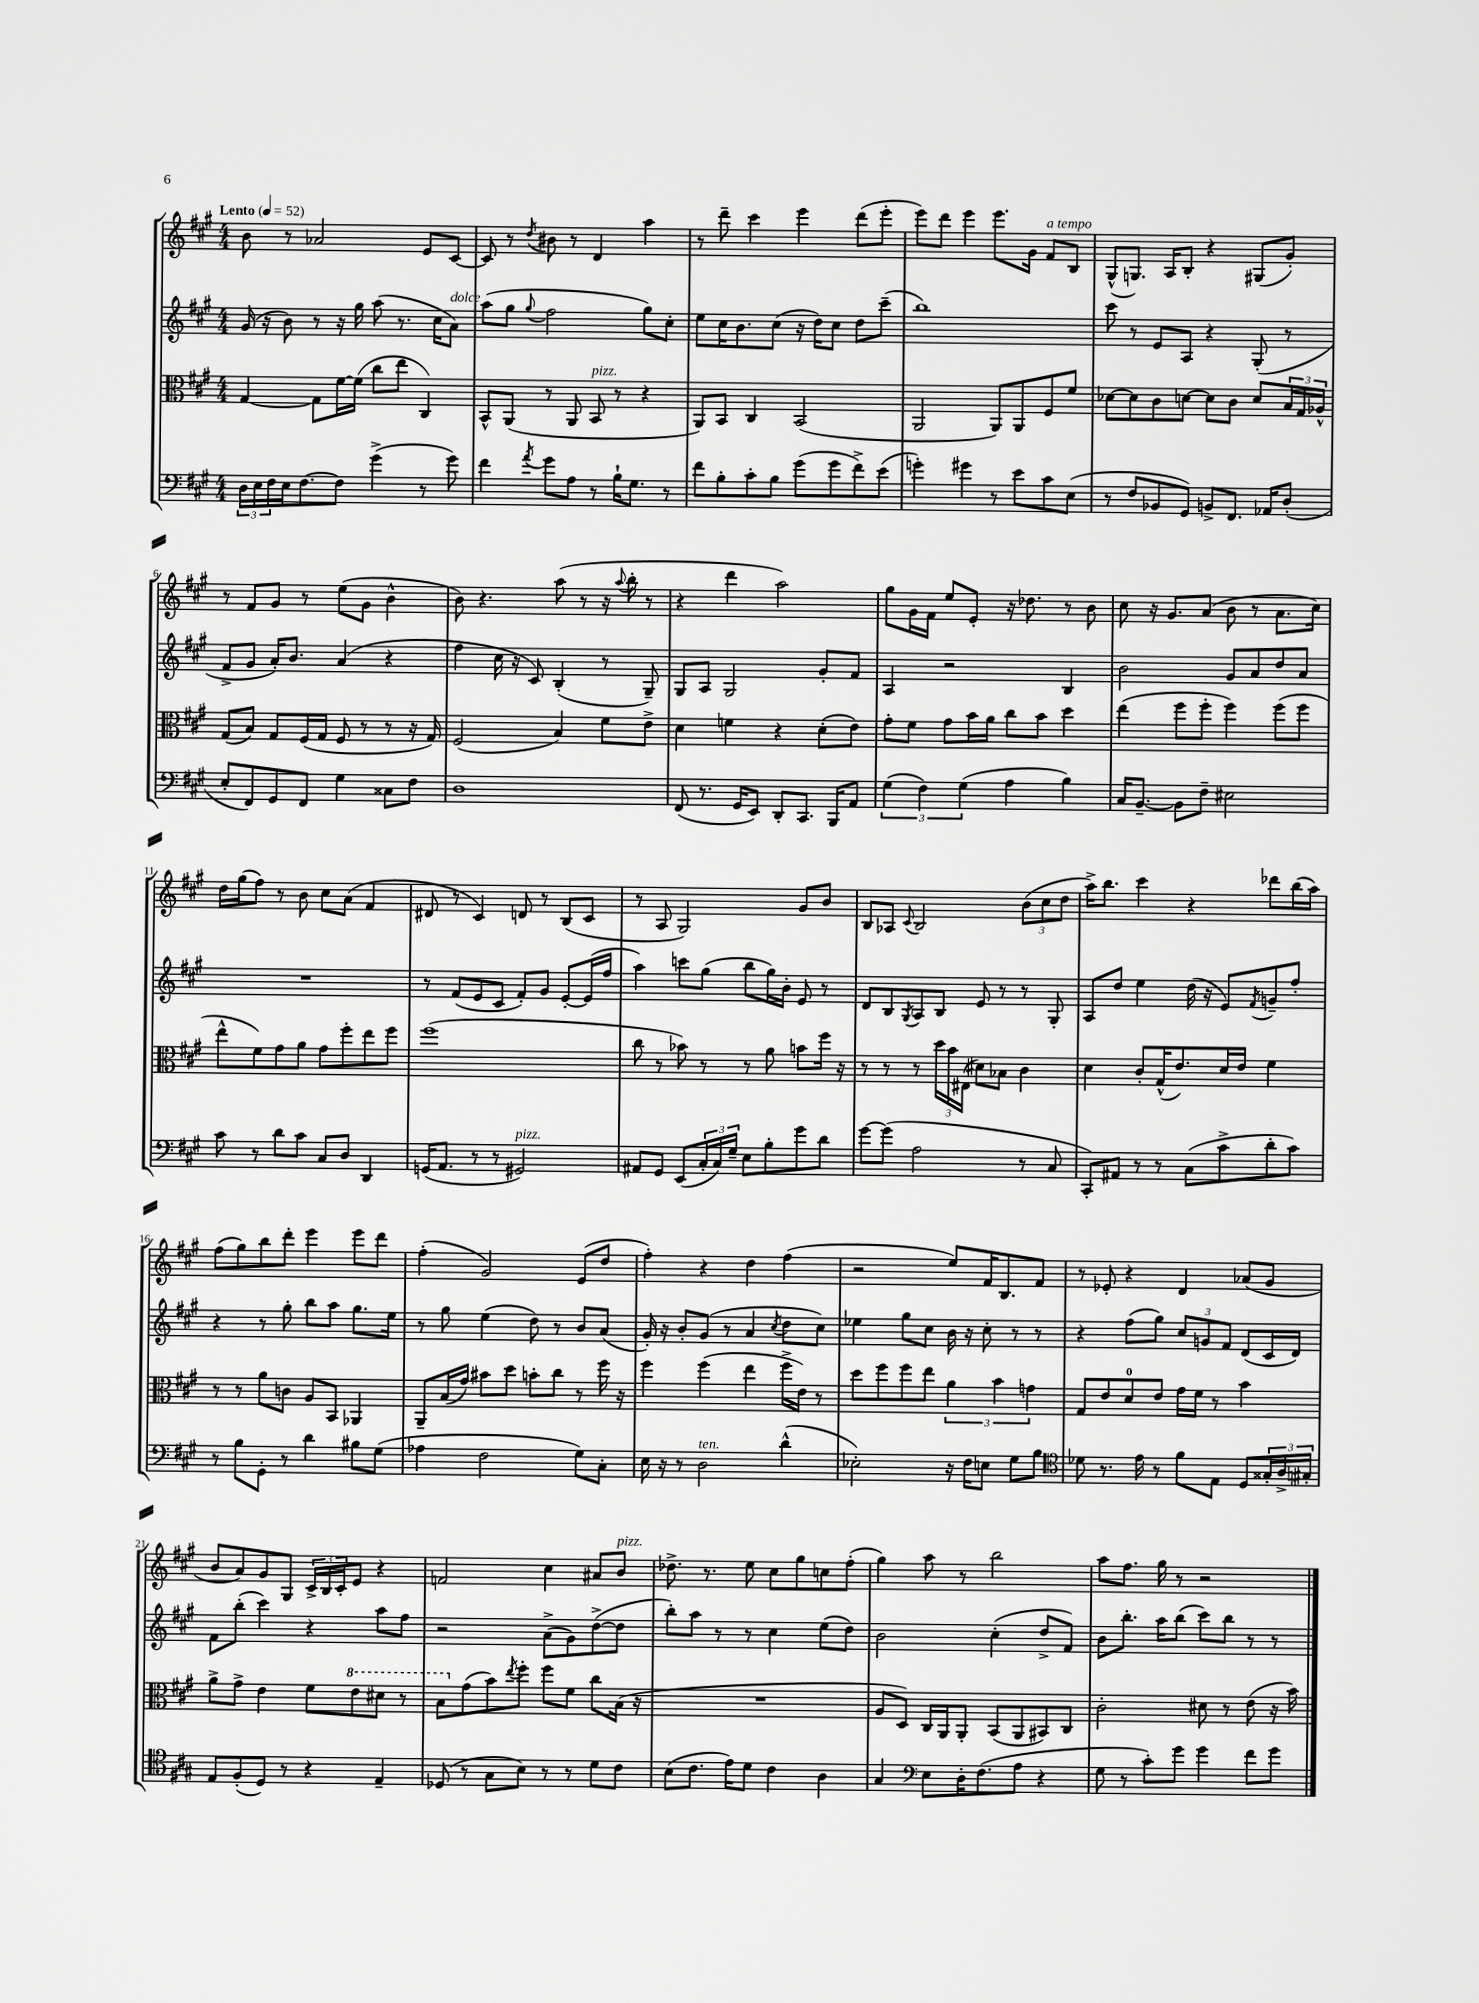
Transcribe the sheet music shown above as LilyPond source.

<<
\new StaffGroup <<
\new Staff = "s0" {
    \clef treble \key a \major \numericTimeSignature \time 4/4 \tempo "Lento" 4 = 52
    b'8 r8 aes'2 e'8 cis'8~ |
    cis'8 r8 \acciaccatura { d''8 } bis'8 r8 d'4 a''4 |
    r8 d'''8-- cis'''4 e'''4 d'''8( e'''8-. |
    e'''8) d'''8 e'''4 e'''8. gis'16 fis'8^\markup { \italic "a tempo" } b8 |
    gis8-^( g8.) a16 b8-. r4 gis8( gis'8-.) |
    r8 fis'8 gis'8 r8 e''8( gis'8 b'4-^ |
    b'8) r4. a''8( r8 r16 \appoggiatura { a''8 } b''16-. r8 |
    r4 d'''4 a''2) |
    gis''8 gis'16 fis'16 e''8 e'8-. r16 des''8. r8 b'8 |
    cis''8 r16 gis'8. a'8( b'8 r8 a'8. cis''16) |
    d''16 gis''16( fis''8) r8 b'8 cis''8 a'8( fis'4 |
    dis'8 r8 cis'4) d'8 r8 b8( cis'8 |
    r8 a8 gis2) gis'8 b'8 |
    b8 aes8 \appoggiatura { cis'8 } b2 \tuplet 3/2 { b'8( cis''8 d''8 } |
    a''16->) b''8. cis'''4 r4 des'''8 b''16( a''16) |
    fis''8( gis''8) b''8 d'''8-. e'''4 e'''8 d'''8 |
    fis''4-.( gis'2) e'8( d''8 |
    fis''4-.) r4 d''4 fis''4( |
    r2 e''8) fis'16 b8. fis'8 |
    r8 ees'8-. r4 d'4 aes'8( gis'8 |
    b'8 a'8) gis'8 gis8 \tuplet 3/2 { cis'16-> b16 cis'16-. } e'8 r4 |
    f'2 cis''4 ais'8 b'8^\markup { \italic "pizz." } |
    des''8.-> r8. e''8 cis''8 gis''8 c''8 fis''8-.( |
    gis''4) a''8 r8 b''2 |
    a''8 fis''8. gis''16 r8 r2 \bar "|." |
}
\new Staff = "s1" {
    \clef treble \key a \major \numericTimeSignature \time 4/4
    gis'16( r16 b'8) r8 r16 gis''16 a''8( r8. cis''16 a'8^\markup { \italic "dolce" }) |
    a''8( gis''8 \appoggiatura { gis''8 } fis''2 gis''8) cis''8-. |
    e''8 cis''16 b'8. cis''8( r16 d''16) cis''8 d''8 cis'''8--( |
    b''1) |
    cis'''8 r8 e'8 a8 r4 gis8-.( r8 |
    fis'8-> gis'8 a'16-.) b'8. a'4( r4 |
    fis''4 cis''16 r16 cis'8) b4-.( r8 gis8--) |
    gis8 a8 gis2 gis'8-. fis'8 |
    a4 r2 b4 |
    b'2 gis'8 a'8 d''8 a'8 |
    R1 |
    r8 fis'8( e'8 cis'8 fis'8-.) gis'8 e'8~-. e'16( fis''16 |
    a''4) c'''8 gis''8( b''8 gis''16) b'16-. e'8 r8 |
    d'8 b8 \acciaccatura { gis8 } a8 b8 e'8 r8 r8 gis8-. |
    a8 d''8 e''4 d''16( r16 e'8) \acciaccatura { fis'8 } g'8-- fis''8-. |
    r4 r8 gis''8-. b''8 a''8 gis''8. e''16 |
    r8 gis''8 e''4( d''8) r8 b'8 a'8( |
    gis'16-.) r16 b'8-. gis'8( r8 a'4 \acciaccatura { cis''8 } d''8 cis''8) |
    ees''4 gis''8 cis''8 b'16 r16 cis''8-. r8 r8 |
    r4 fis''8( gis''8) \tuplet 3/2 { cis''8 g'8 fis'8 } d'8( cis'16 d'16) |
    fis'8 b''8-.( cis'''4) r4 a''8 fis''8 |
    r2 a'8->( gis'8) d''8~->( d''8 |
    b''8-.) a''8 r8 r8 cis''4 e''8( d''8) |
    b'2 cis''4-.( d''8-> fis'8) |
    b'8 b''8.-. a''16 b''8( cis'''8) b''8 r8 r8 \bar "|." |
}
\new Staff = "s2" {
    \clef alto \key a \major \numericTimeSignature \time 4/4
    gis4~ gis8 fis'16~ fis'16( cis''8 e''8 cis4) |
    b,8-^ a,8( r8 a,8 b,8^\markup { \italic "pizz." } r8 r4 |
    a,8) b,8 cis4 b,2( |
    a,2 a,8) a,8 fis8 fis'8 |
    des'8~ des'8 cis'8 d'8~ d'8 cis'8 d'8 \tuplet 3/2 { b16 gis16 aes16-^ } |
    gis8( b8) gis8 fis16( gis16 fis8 r8 r8 r16 gis16) |
    fis2( b4) fis'8 e'8-> |
    d'4 f'4 r4 d'8-.( e'8) |
    gis'8-. fis'8 gis'8 b'16 a'16 cis''8 b'8 d''4 |
    e''4( fis''8 fis''8-. fis''4) fis''8( fis''8 |
    e''8-^ fis'8) gis'8 a'8 gis'8 fis''8-. e''8 fis''8 |
    fis''1( |
    cis''8 r8 bes'8) r8 r8 a'8 b'8 fis''16 r16 |
    r8 r8 r8 \tuplet 3/2 { d''16 b'16 eis16( } dis'8) bes8 cis'4 |
    d'4 cis'8-. gis16-^( e'8.) d'16 e'16 fis'4 |
    r8 r8 a'8 c'8 a8 b,8 aes,4 |
    a,8-- b16( gis'16) bis'8 d''8 b'8-. cis''8 r8 fis''16 r16 |
    fis''4 fis''4( e''4 fis''16-> e'16) r8 |
    d''8 fis''8 fis''8 e''8 \tuplet 3/2 { a'4 b'4 g'4 } |
    gis8 e'8 d'8-0 e'8 gis'16 fis'16 r8 b'4 |
    a'8-> gis'8-> e'4 fis'8 \ottava #1 e''8 dis''8 r8 |
    b'8 \ottava #0 gis'8( b'8) \acciaccatura { e''8 } fis''8-. fis''8 fis'8 cis''8 b16( r16 |
    R1 |
    a8 d8) cis16 a,16 a,8-. b,8( a,8 bis,8) cis8 |
    cis'2-. dis'8 r8 e'8( r16 b'16) \bar "|." |
}
\new Staff = "s3" {
    \clef bass \key a \major \numericTimeSignature \time 4/4
    \tuplet 3/2 { d16 e16 fis16 } e16 fis8.~ fis8 gis'4->( r8 gis'8) |
    fis'4 \acciaccatura { a'8 } gis'8 a8 r8 b16-! gis8. r8 |
    fis'8 b8-. cis'8-. b8 gis'8( gis'8 fis'8->) e'8( |
    g'4-.) gis'4 r8 e'8 cis'8 e8( |
    r8 fis8 bes,8 gis,8) b,8-> fis,8. aes,16 d8-.( |
    e8-. fis,8) gis,8 fis,8 gis4 cisis8 fis8 |
    d1 |
    fis,8( r8. gis,16 e,8) d,8-. cis,8. b,,16 a,8 |
    \tuplet 3/2 { gis4( fis4) gis4( } a4 b4) |
    cis16 b,8.~-- b,8 fis8-- eis2 |
    cis'8 r8 d'8 cis'8 cis8 d8 d,4 |
    g,16( a,8. r8 r8 gis,2^\markup { \italic "pizz." }) |
    ais,8 gis,8 e,8( \tuplet 3/2 { cis16-. cis16) gis16-- } e8 b8-. gis'8 d'8 |
    gis'8~ gis'8( a2 r8 cis8 |
    cis,8-.) ais,8 r8 r8 cis8( cis'8-> d'8-. cis'8) |
    r8 b8 gis,8-. r8 d'4 bis8 gis8( |
    aes4 fis2 gis8) cis8-. |
    e16 r16 r8 d2^\markup { \italic "ten." } d'4-^( |
    ees2-.) r16 fis16 e8 gis8 b8 |
    \clef tenor des'8 r8. e'16 r8 fis'8 e8 d8 \tuplet 3/2 { gisis16-. a16-> gis16-. } |
    e8 fis8-.( d8) r8 r4 e4-- |
    des8( r8 gis8 b8) r8 r8 d'8 cis'8 |
    b8( cis'8. e'16) d'8 cis'4 a4 |
    gis4 \clef bass e8 d16-. fis8.( a8 r4 |
    gis8 r8 cis'8-.) gis'8 gis'4 fis'8 gis'8 \bar "|." |
}
>>
>>
